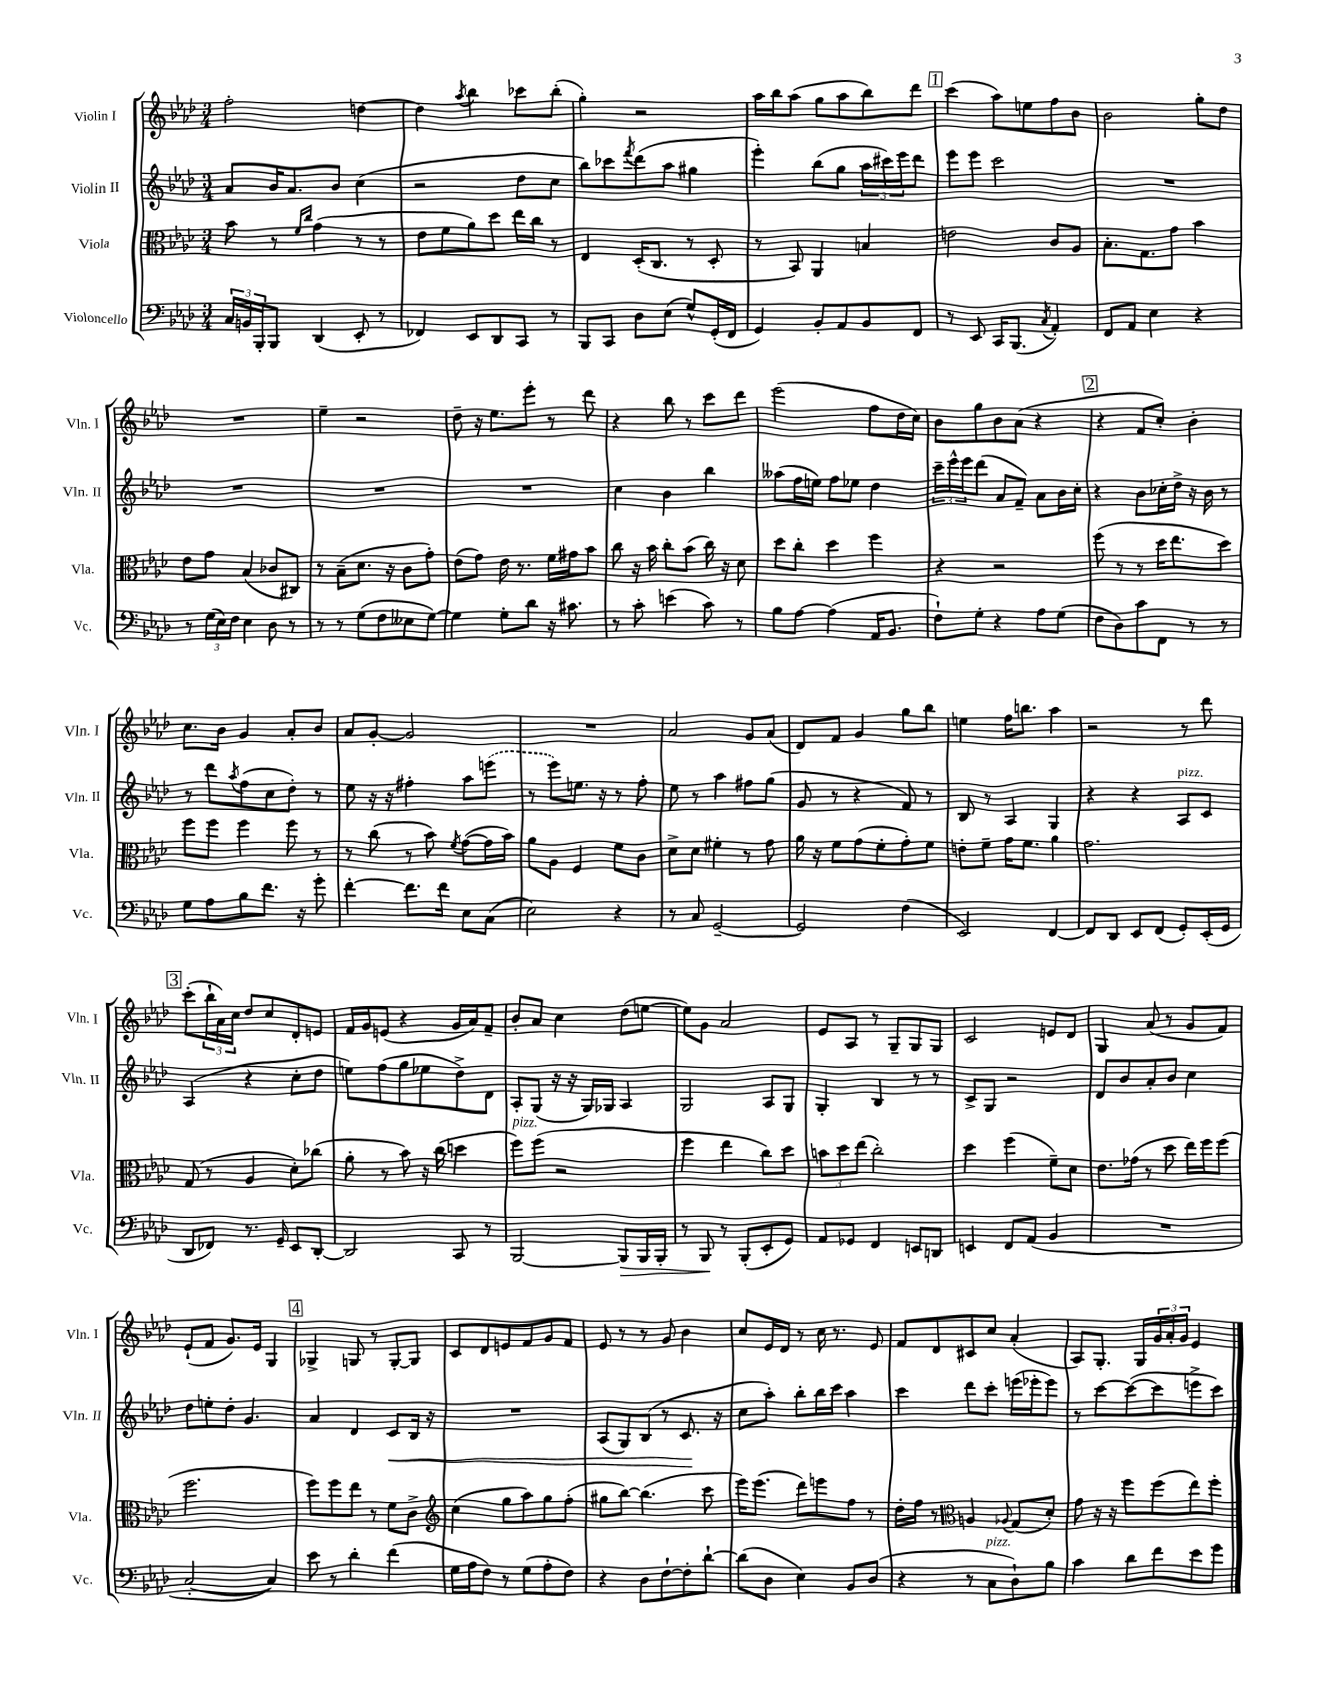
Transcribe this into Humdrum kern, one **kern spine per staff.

**kern	**dynam	**kern	**kern	**dynam	**kern
*part4	*part4	*part3	*part2	*part2	*part1
*staff4	*staff4	*staff3	*staff2	*staff2	*staff1
*I"Violoncello	*	*I"Viola	*I"Violin II	*	*I"Violin I
*I'Vc.	*	*I'Vla.	*I'Vln. II	*	*I'Vln. I
*clefF4	*	*clefC3	*clefG2	*	*clefG2
*k[b-e-a-d-]	*	*k[b-e-a-d-]	*k[b-e-a-d-]	*	*k[b-e-a-d-]
*M3/4	*	*M3/4	*M3/4	*	*M3/4
=1	=1	=1	=1	=1	=1
24C/LL	.	8b-\	8a-/L	.	2ff'\
24BBn/	.	.	.	.	.
24BBB-'/J	.	.	.	.	.
8BBB-/J	.	8r	16b-/K	.	.
.	.	.	8.a-/	.	.
.	.	16qqf/LL	.	.	.
.	.	16qqcc/JJ	.	.	.
(4DD-/	.	(4g\	.	.	.
.	.	.	8b-/J	.	.
8EE-'/	.	8r	(4cc\	.	[4ddn\
8r	.	8r	.	.	.
=2	=2	=2	=2	=2	=2
4FF-X/)	.	8e-\L	2r	.	4dd\]
.	.	8f\	.	.	.
.	.	.	.	.	8qaa-/
8EE-/L	.	8a-\)	.	.	4bb-\
8DD-/	.	8dd-\J	.	.	.
8CC/J	.	16ee-\LL	8dd-\L	.	8ccc-X\L
.	.	16cc\JJ	.	.	.
8r	.	8r	8cc\J	.	(8bb-'\J
=3	=3	=3	=3	=3	=3
8BBB-/L	.	4E-/	8bb-\L)	.	4gg'\)
8CC/J	.	.	8ccc-X\	.	.
.	.	.	8qfff/	.	.
8D-\L	.	(16D-'/KL	(8ddd-\	.	2r
.	.	8.C/J	.	.	.
(8E-\J	.	.	8aa-\J	.	.
8G^^/L)	.	8r	4gg#X\	.	.
(16GG'/L	.	8D-'/	.	.	.
16FF/JJ	.	.	.	.	.
=4	=4	=4	=4	=4	=4
4GG/)	.	8r	4eee-'\)	.	16aa-\LL
.	.	.	.	.	16bb-\J
.	.	8BB-/)	.	.	(8aa-\J
8BB-'/L	.	4AA-/	(8bb-\L	.	8gg\L
8AA-/	.	.	8gg\J	.	8aa-\
8BB-/	.	4Bn/	24aa-\LL	.	8bb-\)
.	.	.	24ccc#X\)	.	.
.	.	.	24eee-\J	.	.
8FF/J	.	.	8ddd-\J	.	8ddd-\J
!!LO:REH:place=s1:t=1
=5	=5	=5	=5	=5	=5
8r	.	2en\	8eee-\L	.	(4ccc\
8EE-/	.	.	8eee-\J	.	.
16CC/KL	.	.	2ccc\	.	8aa-\L)
(8.BBB-/J	.	.	.	.	.
.	.	.	.	.	8een\
8qC/	.	.	.	.	.
4AA-'/)	.	8c/L	.	.	8ff\
.	.	8A-/J	.	.	8b-\J
=6	=6	=6	=6	=6	=6
8FF/L	.	8.B-'\L	2.r	.	2b-\
8AA-/J	.	.	.	.	.
.	.	8.G\	.	.	.
4E-\	.	.	.	.	.
.	.	8g\J	.	.	.
4r	.	4b-\	.	.	8gg'\L
.	.	.	.	.	8dd-\J
!!LO:LB:g=z
=7	=7	=7	=7	=7	=7
8r	.	8e-\L	2.r	.	2.r
(24G\LL	.	8g\J	.	.	.
24E-\)	.	.	.	.	.
24F\JJ	.	.	.	.	.
4E-\	.	(4B-/	.	.	.
8D-\	.	8c-X/L	.	.	.
8r	.	8C#X/J)	.	.	.
=8	=8	=8	=8	=8	=8
8r	.	8r	2.r	.	4ee-~\
8r	.	(8B-~\L	.	.	.
(8G\L	.	8.d-\J	.	.	2r
8F\	.	.	.	.	.
.	.	16r	.	.	.
8E--X\	.	8c\L	.	.	.
[8G\J)	.	8g'\J)	.	.	.
=9	=9	=9	=9	=9	=9
4G\]	.	(8e-\L	2.r	.	8dd-~\
.	.	8g\J)	.	.	16r
.	.	.	.	.	8.ee-\L
8G'\L	.	16e-\	.	.	.
.	.	8.r	.	.	.
8d-\J	.	.	.	.	8eee-'\J
16r	.	16f\LL	.	.	8r
8.c#X\	.	16g#X\J	.	.	.
.	.	8b-\J	.	.	8ddd-\
=10	=10	=10	=10	=10	=10
8r	.	8cc\	4cc\	.	4r
8c'\	.	16r	.	.	.
.	.	16b-\	.	.	.
(4en\	.	8cc'\L	4b-\	.	8bb-\
.	.	(8b-\J	.	.	8r
8c\)	.	16cc\)	4bb-\	.	8ccc\L
.	.	16r	.	.	.
8r	.	8d-\	.	.	8ddd-\J
=11	=11	=11	=11	=11	=11
8B-\L	.	8dd-\L	(8aa--X\L	.	(2eee-\
[8A-\J	.	8cc'\J	16ff\L	.	.
.	.	.	16een\JJ)	.	.
(4A-\]	.	4dd-\	8ff\L	.	.
.	.	.	8ee-X\J	.	.
16AA-/KL	.	4ff\	4dd-\	.	8ff\L
8.BB-/J	.	.	.	.	.
.	.	.	.	.	16dd-\L
.	.	.	.	.	16cc\JJ)
=12	=12	=12	=12	=12	=12
8F`\L)	.	4r	24ccc~\LL	.	8b-\L
.	.	.	24eee-^^\	.	.
.	.	.	24eee-\J	.	.
8G'\J	.	.	(8ddd-\J	.	8gg\
4r	.	2r	8a-/L	.	8b-\
.	.	.	8f~/J)	.	(8a-\J
8A-\L	.	.	8a-\L	.	4r
(8G\J	.	.	16b-\L	.	.
.	.	.	16cc'\JJ	.	.
!!LO:REH:place=s1:t=2
=13	=13	=13	=13	=13	=13
8F\L	.	(8ff\	4r	.	4r
8D-\)	.	8r	.	.	.
8c\	.	8r	8b-\L	.	8f/L
8FF\J	.	16dd-\KL	16cc-X'\L	.	8cc'/J)
.	.	8.ee-\	16dd-^\JJ	.	.
8r	.	.	16r	.	4b-'\
.	.	.	16b-\	.	.
8r	.	8dd-\J)	8r	.	.
!!LO:LB:g=z
=14	=14	=14	=14	=14	=14
8G\L	.	8ff\L	8r	.	8.cc\L
8A-\	.	8ff\J	8ddd-\L	.	.
.	.	.	.	.	16b-\Jk
.	.	.	8qaa-/	.	.
8B-\	.	4ff\	(8ff\	.	4g/
8.f\J	.	.	8cc\	.	.
.	.	8ff\	8dd-'\J)	.	8a-'/L
16r	.	.	.	.	.
8g'\	.	8r	8r	.	8b-/J
=15	=15	=15	=15	=15	=15
[4f'\	.	8r	8ee-\	.	8a-/L
.	.	(8cc\	16r	.	[8g'/J
.	.	.	16r	.	.
8.f\L]	.	8r	4ff#X'\	.	2g/]
.	.	8b-\)	.	.	.
16f\Jk	.	.	.	.	.
.	.	8qf/	.	.	.
8E-\L	.	([8g\L	8aa-\L	.	.
(8C\J	.	16g\L]	(8eeen\J	.	.
.	.	16b-\JJ)	.	.	.
=16	=16	=16	=16	=16	=16
2E-\)	.	8a-\L	8r	.	2.r
.	.	8A-\J	8eee-\L)	.	.
.	.	4F/	8.een\J	.	.
.	.	.	16r	.	.
4r	.	8f\L	8r	.	.
.	.	8c\J	8ff'\	.	.
=17	=17	=17	=17	=17	=17
8r	.	8d-^\L	8ee-\	.	2a-/
8C/	.	8d-\J	8r	.	.
[2GG~/	.	4f#X'\	4aa-\	.	.
.	.	8r	8ff#X\L	.	8g/L
.	.	8g\	(8gg\J	.	(8a-/J
=18	=18	=18	=18	=18	=18
2GG/]	.	16a-\	8g/	.	8d-/L)
.	.	16r	.	.	.
.	.	8f\L	8r	.	8f/J
.	.	(8g\	4r	.	4g/
.	.	8f'\	.	.	.
(4F\	.	8g'\)	8f/)	.	8gg\L
.	.	8f\J	8r	.	8bb-\J
=19	=19	=19	=19	=19	=19
2EE-/)	.	8en'\L	8B-/	.	4een\
.	.	8f~\J	8r	.	.
.	.	16g\KL	4A-/	.	16ff\KL
.	.	8.f\J	.	.	8.bbn\J
[4FF/	.	4a-\	4G/	.	4aa-\
=20	=20	=20	=20	=20	=20
8FF/L]	.	2.g\	4r	.	2r
8DD-/J	.	.	.	.	.
8EE-/L	.	.	4r	.	.
(8FF/J	.	.	.	.	.
!	!	!	!LO:TX:a:i:t=pizz.	!	!
8GG'/L)	.	.	8A-/L	.	8r
(16EE-'/L	.	.	8c/J	.	8ddd-\
16GG/JJ	.	.	.	.	.
!!LO:LB:g=z
!!LO:REH:place=s1:t=3
=21	=21	=21	=21	=21	=21
8DD-/L	.	(8G/	(4A-/	.	(8ccc'\L
8FF-X/J)	.	8r	.	.	24bb-`\L
.	.	.	.	.	24a-\)
.	.	.	.	.	24cc\JJ
8.r	.	4A-/	4r	.	8dd-/L
.	.	.	.	.	8cc/
16GG~/	.	.	.	.	.
8EE-/L	.	8d-'\L)	8cc'\L	.	8d-'/
[8DD-'/J	.	(8cc-X\J	8dd-\J	.	8en/J
=22	=22	=22	=22	=22	=22
2DD-/]	.	8a-'\	8een\L)	.	16f/LL
.	.	.	.	.	16g/J
.	.	8r	(8ff\	.	(8en/J
.	.	8b-\)	8gg\	.	4r
.	.	16r	8ee-X\	.	.
.	.	(16cc\	.	.	.
8CC/	.	4ddn\	8dd-^\)	.	16g/LL
.	.	.	.	.	16a-/J)
8r	.	.	8d-\J	.	8f~/J
=23	=23	=23	=23	=23	=23
!	!	!LO:TX:a:i:t=pizz.	!	!	!
[2BBB-/	.	8ff\L)	8A-'/L	.	8b-'/L
.	.	(8ff\J	(8G/J	.	8a-/J
.	.	2r	16r	.	4cc\
.	.	.	16r	.	.
.	.	.	16G/LL)	.	.
.	.	.	16G-X/JJ	.	.
!	!LO:HP:b	!	!	!	!
8BBB-/L]	>	.	4A-/	.	(8dd-\L
16BBB-/L	.	.	.	.	[8een\J
16BBB-'/JJ	.	.	.	.	.
=24	=24	=24	=24	=24	=24
8r	.	4ff\	2G/	.	8ee\L])
8BBB-/	.	.	.	.	8g\J
8r	]	4ee-\	.	.	2a-/
(8BBB-'/L	.	.	.	.	.
8EE-'/	.	8cc\L)	8A-/L	.	.
8GG/J)	.	8dd-\J	8G/J	.	.
=25	=25	=25	=25	=25	=25
8AA-/L	.	12bn\L	4G'/	.	8e-/L
.	.	12dd-\	.	.	.
8GG-X/J	.	.	.	.	8A-/J
.	.	(12ee-\J	.	.	.
4FF/	.	2cc'\)	4B-/	.	8r
.	.	.	.	.	8G~/L
8EEn/L	.	.	8r	.	8G/
8DDn/J	.	.	8r	.	8G/J
=26	=26	=26	=26	=26	=26
4EEn/	.	4dd-\	8c^/L	.	2c/
.	.	.	8G/J	.	.
8FF/L	.	(4ff\	2r	.	.
(8AA-/J	.	.	.	.	.
4BB-/	.	8f~\L)	.	.	8en/L
.	.	8d-\J	.	.	8d-/J
=27	=27	=27	=27	=27	=27
2.r	.	8.e-\L	8d-/L	.	4G/
.	.	.	8b-/	.	.
.	.	(16g-X\Jk	.	.	.
.	.	8r	8a-'/	.	(8a-/
.	.	8dd-\	8b-/J	.	8r
.	.	16ee-\LL)	4cc\	.	8g/L
.	.	16ff\J	.	.	.
.	.	(8ff\J	.	.	8f/J)
!!LO:LB:g=z
=28	=28	=28	=28	=28	=28
[2C'/	.	2.ff\	8dd-\L	.	(8e-`/L
.	.	.	8een'\	.	8f/J
.	.	.	8dd-'\J	.	8.g/L)
.	.	.	4.g/	.	.
.	.	.	.	.	16e-/Jk
4C/])	.	.	.	.	4G/
!!LO:REH:place=s1:t=4
=29	=29	=29	=29	=29	=29
8e-\	.	8ff\L)	4a-/	.	4G-X^/
8r	.	8ff\	.	.	.
4d-'\	.	8ee-\J	4d-/	.	8Gn/
.	.	8r	.	.	8r
!	!	!	!	!LO:HP:b	!
(4f\	.	8f\L	8c/L	<	[8G'/L
.	.	8c^\J	16B-/Jk	.	8G/J]
.	.	.	16r	.	.
=30	=30	=30	=30	=30	=30
*	*	*clefG2	*	*	*
16G\LL	.	(4cc\	2.r	.	8c/L
16A-\J	.	.	.	.	.
8F\J)	.	.	.	.	8d-/
8r	.	8gg\L	.	.	8en/
(8G\L	.	8aa-\)	.	.	8f/
8A-'\	.	8gg\	.	.	8g/
8F\J)	.	(8ff'\J	.	.	8f/J
=31	=31	=31	=31	=31	=31
4r	.	8gg#X\L	(8A-/L	.	8e-/
.	.	[8bb-\J)	8G/)	.	8r
8D-\L	.	(4.bb-\]	(8B-/J	.	8r
[8F`\	.	.	8r	.	8g/
8F'\]	.	.	8.c/	.	4b-\
[8d-`\J	.	8ccc\	.	.	.
.	.	.	16r	[	.
=32	=32	=32	=32	=32	=32
(8d-\L]	.	16eee-\KL)	8cc\L	.	8cc/L
.	.	(8.eee-\J	.	.	.
8D-\J	.	.	8aa-'\J)	.	16e-/L
.	.	.	.	.	16d-/JJ
4E-\)	.	8ddd-\L)	8bb-'\L	.	8r
.	.	8eeen\	16bb-\L	.	16cc\
.	.	.	16ccc\JJ	.	8.r
8BB-/L	.	8ff\J	4aa-\	.	.
(8D-/J	.	8r	.	.	8e-/
=33	=33	=33	=33	=33	=33
4r	.	16dd-'\LL	4ccc\	.	8f/L
.	.	16ff\JJ	.	.	.
.	.	8r	.	.	8d-/
*	*	*clefC3	*	*	*
8r	.	4An/	8ddd-\L	.	8c#X/
!LO:TX:a:i:t=pizz.	!	!	!	!	!
8C\L	.	.	8ccc'\J	.	8cc/J
.	.	8qqA-X/	.	.	.
8D-`\)	.	(8G/L	(16eeen\LL	.	(4a-'/
.	.	.	16eee-X'\J	.	.
8B-\J	.	8d-'/J)	8eee-\J)	.	.
=34	=34	=34	=34	=34	=34
4c\	.	8g\	8r	.	8A-/L)
.	.	16r	[8ccc\L	.	8.G'/J
.	.	16r	.	.	.
8d-\L	.	8ff\L	(8ccc\_	.	.
.	.	.	.	.	16G/LL
8f\	.	(8ff\	8ccc\]	.	24g/
.	.	.	.	.	24a-'/
.	.	.	.	.	24g/JJ
8e-\	.	8ee-\)	8eeen^\	.	4e-/
8g\J	.	8ff'\J	8ccc\J)	.	.
==	==	==	==	==	==
*-	*-	*-	*-	*-	*-
